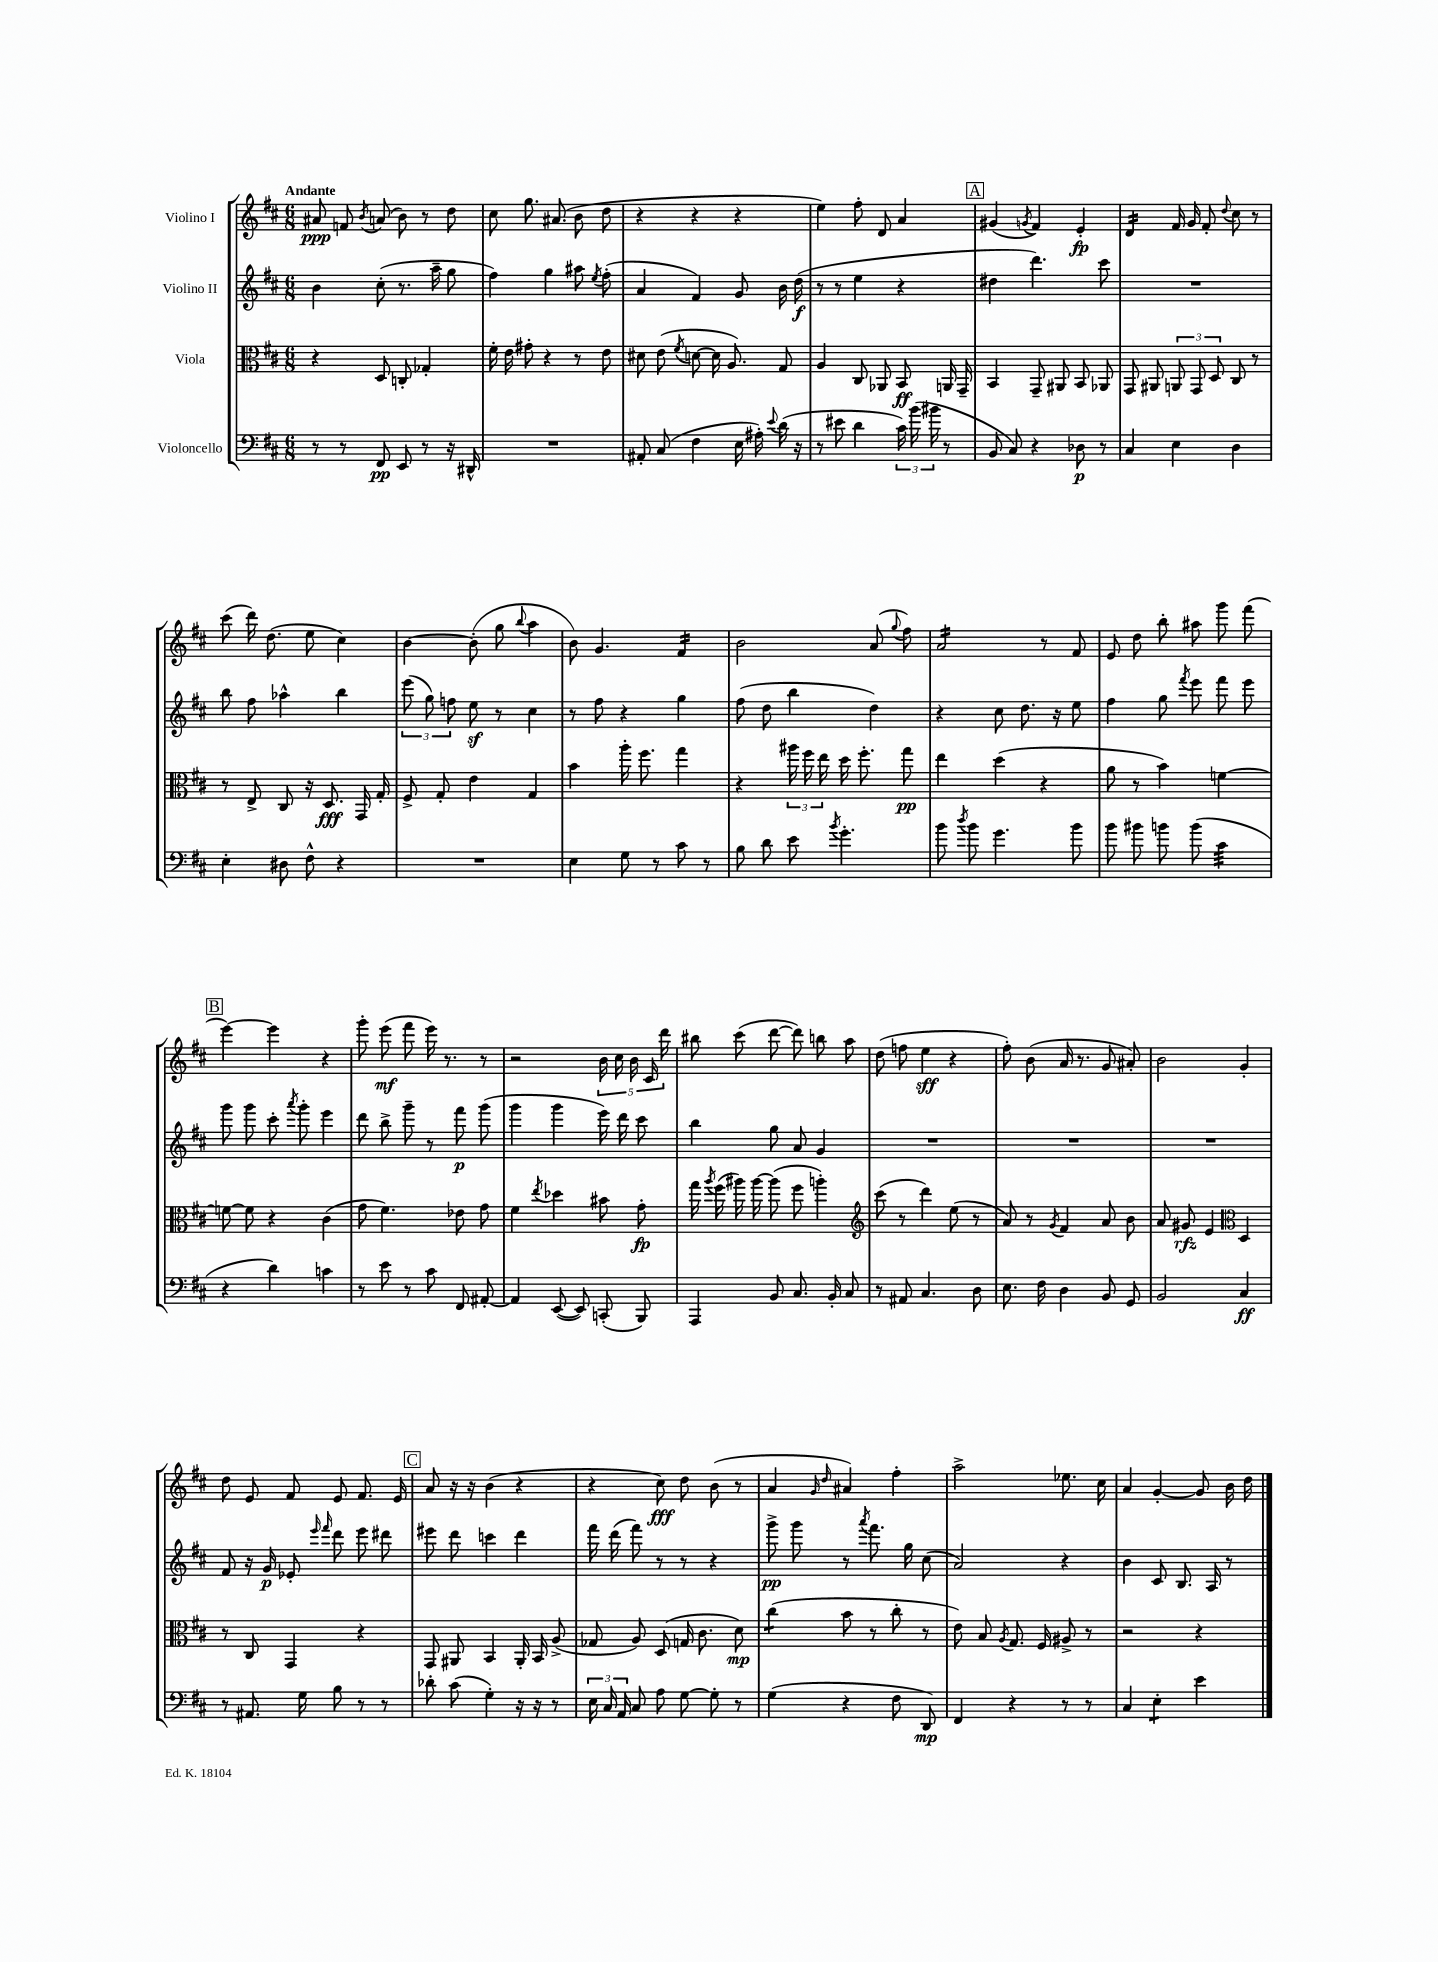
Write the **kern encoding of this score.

**kern	**kern	**kern	**kern
*staff4	*staff3	*staff2	*staff1
*clefF4	*clefC3	*clefG2	*clefG2
*k[f#c#]	*k[f#c#]	*k[f#c#]	*k[f#c#]
*M6/8	*M6/8	*M6/8	*M6/8
8r	4r	4b\	8a#/
8r	.	.	8f/
.	.	.	8qb/
8FF#/	8D/	(8cc#'\	(8a/
8EE/	8C'/	8.r	8b\)
8r	4G-'/	.	8r
.	.	16aa~\	.
16r	.	8gg\	8dd\
16DD#^^/	.	.	.
=	=	=	=
2.r	16f#'\	4ff#\)	8cc#\
.	16e\	.	.
.	8g#'\	.	8.gg\
.	4r	4gg\	.
.	.	.	(8.a#/
.	8r	8aa#\	8b\
.	.	8qee/	.
.	8e\	(8ff#'\	8dd\
=	=	=	=
8AA#'/	8d#\	4a/	4r
(8C#/	(8e\	.	.
.	8qf#/	.	.
4F#\	[8d\	4f#/)	4r
.	16d\]	.	.
.	8.A/)	.	.
16E\	.	8g/	4r
16A#'\)	.	.	.
8qqe/	.	.	.
(16d\	8G/	16b\	.
16r	.	(16dd\	.
=	=	=	=
8r	4A/	8r	4ee\)
8e#\	.	8r	.
4d\	8C#/	4ee\	8ff#'\
.	8AA-/	.	8d/
24c#\)	8BB/	4r	4a/
(24b\	.	.	.
24b#\	.	.	.
8r	16AA/	.	.
.	16GG~/	.	.
=	=	=	=
8BB/	4BB/	4dd#\	(4g#/
8C#/)	.	.	.
.	.	.	8qg/
4r	8GG~/	4.ddd\)	4f#/)
.	8AA#/	.	.
8D-\	8BB/	.	4e'/
8r	8AA-/	8ccc#\	.
=	=	=	=
4C#/	8GG/	2.r	4d/
.	8AA#/	.	.
4E\	12AA/	.	16f#/
.	.	.	16g/
.	12GG/	.	.
.	.	.	8f#'/
.	12D/	.	.
.	.	.	8qqdd/
4D\	8C#/	.	8cc#\
.	8r	.	8r
=	=	=	=
4E'\	8r	8bb\	(8ccc#\
.	8E^/	8ff#\	16ddd\)
.	.	.	(8.dd\
8D#\	8C#/	4aa-^^\	.
8F#^^\	16r	.	8ee\
.	8.D/	.	.
4r	.	4bb\	4cc#\)
.	16GG/	.	.
.	16G'/	.	.
=	=	=	=
2.r	8F#^/	(12eee\	[4b\
.	.	12gg\)	.
.	8G'/	.	.
.	.	12ff\	.
.	4e\	8ee\	(8b'\]
.	.	8r	8gg\
.	.	.	8qqbb/
.	4G/	4cc#\	4aa\
=	=	=	=
4E\	4b\	8r	8b\)
.	.	8ff#\	4.g/
8G\	16aa'\	4r	.
.	8.ff#\	.	.
8r	.	.	.
8c#\	4gg\	4gg\	4f#/
8r	.	.	.
=	=	=	=
8B\	4r	(8ff#\	2b\
8d\	.	8dd\	.
8e\	24aa#\	4bb\	.
.	24ff#\	.	.
.	24ee\	.	.
8qb/	.	.	.
4.g'\	16dd\	.	.
.	8.ff#'\	.	.
.	.	4dd\)	(8a/
.	.	.	8qqgg/
.	8gg\	.	8ff#\)
=	=	=	=
8b\	4ee\	4r	2a/
8qdd/	.	.	.
8b\	.	.	.
4.g\	(4dd\	8cc#\	.
.	.	8.dd\	.
.	4r	.	8r
.	.	16r	.
8b\	.	8ee\	8f#/
=	=	=	=
8b\	8a\	4ff#\	8e/
8b#\	8r	.	8dd\
8b\	4b\)	8gg\	8bb'\
.	.	8qfff#/	.
(8b\	.	8eee\	8aa#\
4c#\	[4f\	8fff#\	8ggg\
.	.	8eee\	(8fff#\
=	=	=	=
4r	8f\_	8ggg\	[4eee\)
.	8f\]	8ggg\	.
4d\)	4r	8ccc#'\	4eee\]
.	.	8qaaa/	.
.	.	8ggg'\	.
4c\	(4c#\	4eee\	4r
=	=	=	=
8r	8g\	8ddd\	8ggg'\
8e\	4.f#\)	8bb^\	(8eee\
8r	.	8ggg~\	8fff#\
8c#\	.	8r	16eee\)
.	.	.	8.r
8FF#/	8e-\	8fff#\	.
[8AA#'/	8g\	(8ggg\	8r
=	=	=	=
4AA#/]	4f#\	4ggg\	2r
.	8qee/	.	.
([8EE/	4dd-\	4ggg\	.
8EE/])	.	.	.
(8CC'/	8b#\	16eee\)	20b\
.	.	.	20cc#\
.	.	16ddd\	.
.	.	.	20b\
8BBB/)	8g'\	8ccc#\	.
.	.	.	20c#/
.	.	.	20ddd\
=	=	=	=
4AAA/	16gg\	4bb\	8bb#\
.	8qaa/	.	.
.	(16ff#\	.	.
.	16aa#\)	.	(8ccc#\
.	[16aa#\	.	.
8BB/	(8aa#\]	8gg\	[8ddd\
8.C#/	8ff#\	8a/	8ddd\])
.	4aa'\)	4g/	8bb\
16BB'/	.	.	.
8C#/	.	.	8aa\
=	=	=	=
*	*clefG2	*	*
8r	(8ccc#\	2.r	(8dd\
8AA#/	8r	.	8ff\
4.C#/	4ddd\)	.	4ee\
.	(8ee\	.	4r
8D\	8r	.	.
=	=	=	=
8.E\	8a/)	2.r	8ff#'\)
.	8r	.	(8b\
16F#\	.	.	.
.	8qg/	.	.
4D\	4f#/	.	16a/
.	.	.	8.r
8BB/	8a/	.	8g/
8GG/	8b\	.	8a#'/)
=	=	=	=
2BB/	8a/	2.r	2b\
.	8g#/	.	.
.	4e/	.	.
*	*clefC3	*	*
4C#/	4D/	.	4g'/
=	=	=	=
8r	8r	8f#/	8dd\
8.AA#/	8C#/	16r	8e/
.	.	16g/	.
.	4GG/	8e-'/	8f#/
16G\	.	.	.
.	.	16qqeee/	.
.	.	16qqfff#/	.
8B\	.	8ddd\	8e/
8r	4r	8eee\	8.f#/
8r	.	8ddd#\	.
.	.	.	16e/
=	=	=	=
8d-'\	8GG/	8eee#\	8a/
(8c#\	8AA#/	8ddd\	16r
.	.	.	16r
4G'\)	4BB/	4ccc\	(4b\
16r	16AA#'/	4ddd\	4r
16r	16BB/	.	.
8r	(8A^/	.	.
=	=	=	=
24E\	8G-/	16fff#\	4r
24C#/	.	.	.
.	.	(16ddd\	.
24AA/	.	.	.
8C#/	8A/)	8fff#\)	.
8A\	(8D/	8r	8cc#\)
[8G\	16G/	8r	8dd\
.	8.c#\	.	.
8G'\]	.	4r	(8b\
8r	8d\)	.	8r
=	=	=	=
(4G\	(4cc#\	8ggg^\	4a/
.	.	8ggg\	.
.	.	.	16qqg/
.	.	.	16qqdd/
4r	8b\	8r	4a#/)
.	.	8qaaa/	.
.	8r	8.fff#\	.
8F#\	8cc#'\	.	4ff#'\
.	.	16gg\	.
8DD/)	8r	(8cc#\	.
=	=	=	=
4FF#/	8e\)	2a/)	2aa^\
.	8B/	.	.
.	8qA/	.	.
4r	8.G/	.	.
.	16F#/	.	.
8r	8A#^/	4r	8.ee-\
8r	8r	.	.
.	.	.	16cc#\
=	=	=	=
4C#/	2r	4b\	4a/
4E'\	.	8c#/	[4g'/
.	.	8.B/	.
4e\	4r	.	8g/]
.	.	16A/	.
.	.	8r	16b\
.	.	.	16dd\
==	==	==	==
*-	*-	*-	*-
